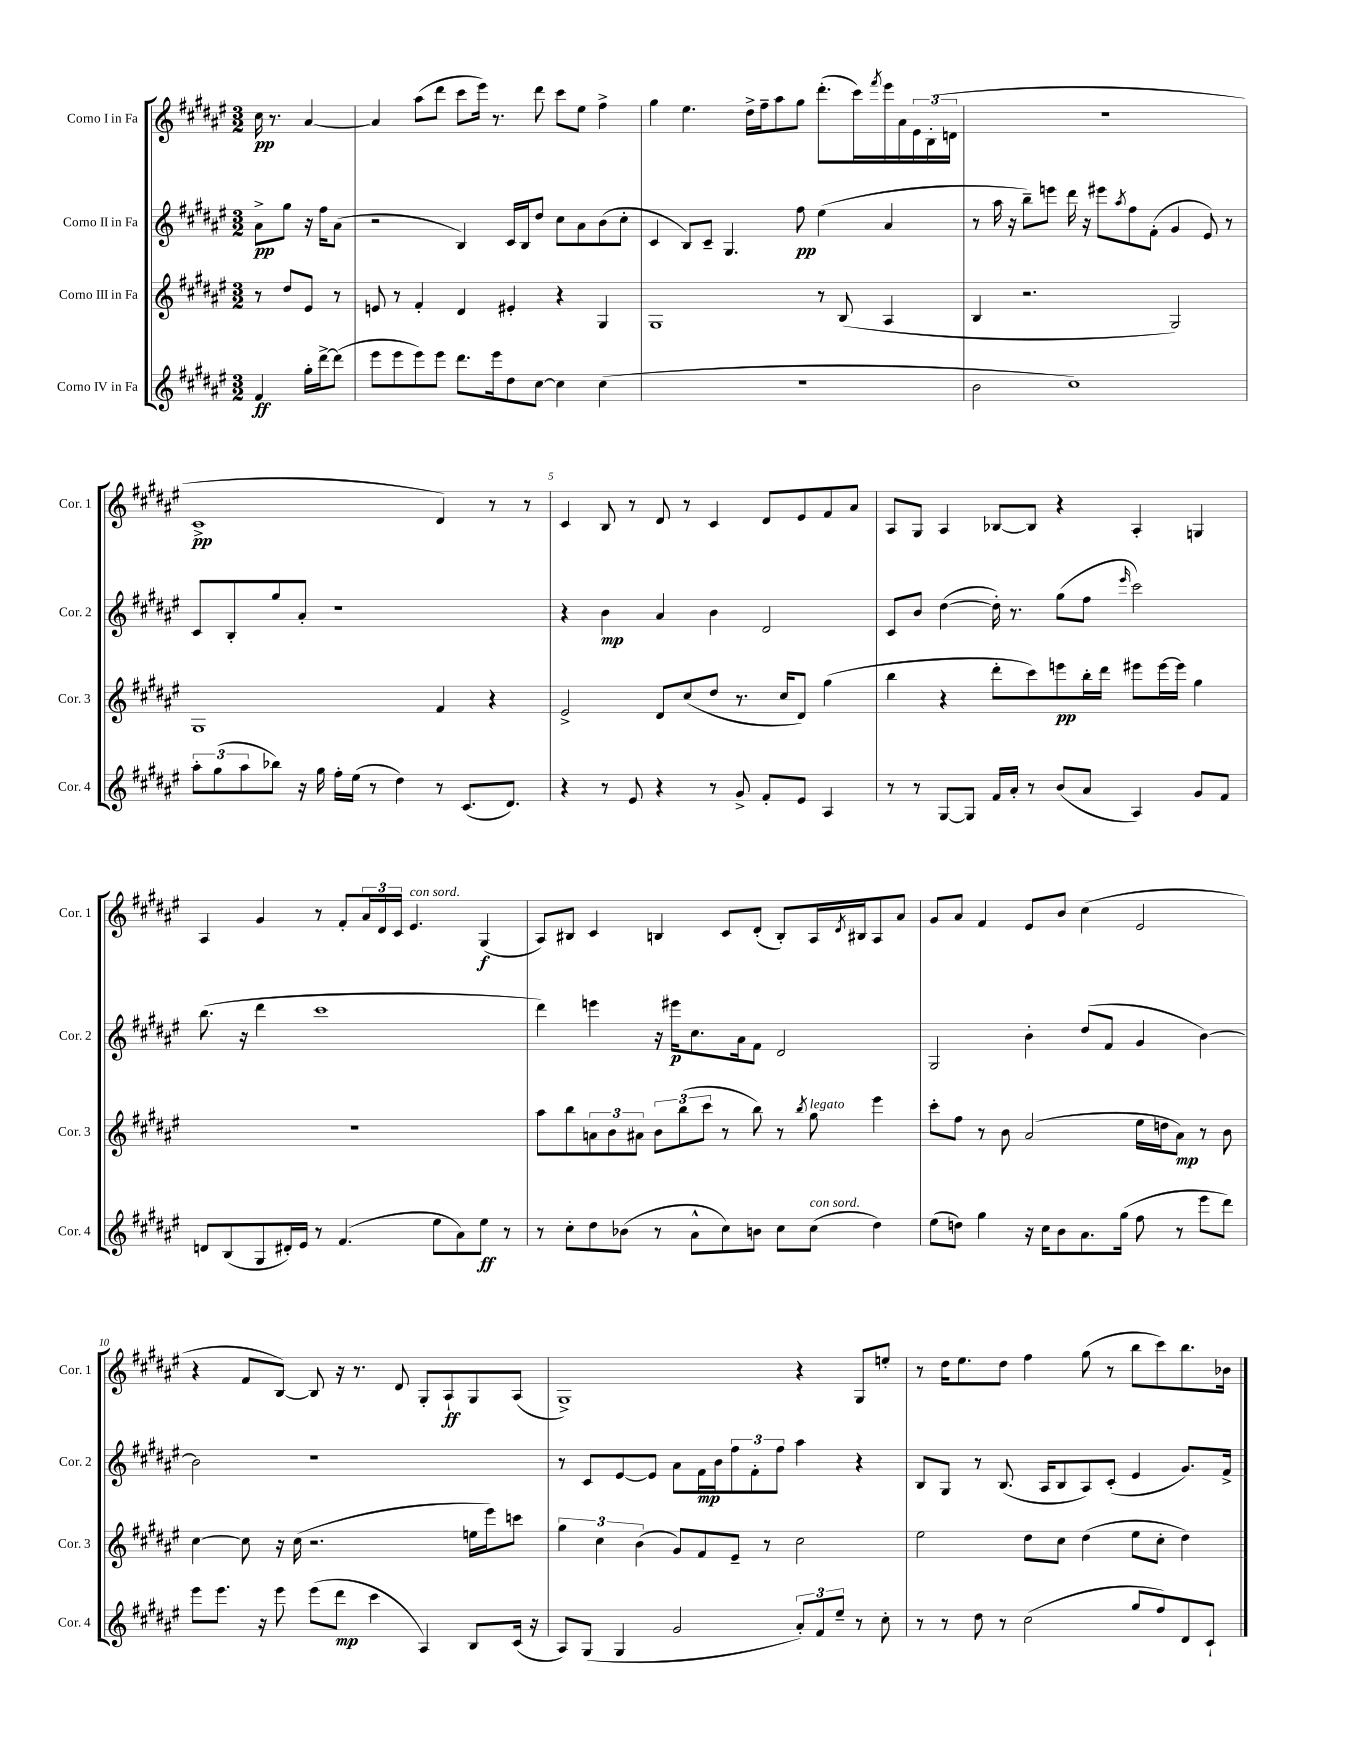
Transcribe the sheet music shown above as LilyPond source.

<<
\new StaffGroup <<
\new Staff = "s0" \with { instrumentName = "Corno I in Fa" shortInstrumentName = "Cor. 1" } {
    \clef treble \key fis \major \numericTimeSignature \time 3/2 \partial 2
    cis''16\pp r8. ais'4~ |
    ais'4 ais''8( dis'''8 cis'''8 eis'''16) r8. dis'''8 cis'''8 eis''8 fis''4-> |
    gis''4 eis''4. dis''16-> fis''16-- ais''8 gis''8 dis'''8.-.( cis'''16) \acciaccatura { fis'''8 } eis'''16 ais'16 \tuplet 3/2 { eis'16 b16-.( d'16 } |
    R1. |
    cis'1->\pp dis'4) r8 r8 |
    cis'4 b8 r8 dis'8 r8 cis'4 dis'8 eis'8 fis'8 ais'8 |
    ais8 gis8 ais4 bes8~ bes8 r4 ais4-. g4 |
    ais4 gis'4 r8 fis'8-. \tuplet 3/2 { ais'16 dis'16 cis'16 } eis'4.^\markup { \italic "con sord." } gis4\f( |
    ais8) bis8 cis'4 b4 cis'8 dis'8-.( b8-.) ais16 \acciaccatura { dis'8 } bis16 ais8 ais'8 |
    gis'8 ais'8 fis'4 eis'8 b'8 cis''4( eis'2 |
    r4 fis'8 b8~) b8 r16 r8. dis'8 gis8-. ais8-!\ff gis8 ais8( |
    gis1->) r4 gis8 e''8-. |
    r8 dis''16 eis''8. dis''8 fis''4 gis''8( r8 b''8 cis'''8) b''8. bes'16 \bar "|." |
}
\new Staff = "s1" \with { instrumentName = "Corno II in Fa" shortInstrumentName = "Cor. 2" } {
    \clef treble \key fis \major \numericTimeSignature \time 3/2 \partial 2
    ais'8->\pp gis''8 r16 fis''16 ais'8( |
    r2 b4) cis'16 b16 dis''8 cis''8 ais'8 b'8( cis''8-. |
    cis'4 b8) cis'8-- gis4. fis''8\pp eis''4( ais'4 |
    r8 ais''16 r16 b''8--) e'''8 dis'''16 r16 eis'''8 \acciaccatura { ais''8 } fis''8 fis'8-.( gis'4 eis'8) r8 |
    cis'8 b8-. gis''8 ais'8-. r1 |
    r4 b'4\mp ais'4 b'4 dis'2 |
    cis'8 b'8 dis''4~( dis''16-.) r8. gis''8( fis''8 \grace { eis'''16 } cis'''2) |
    b''8.( r16 dis'''4 cis'''1 |
    dis'''4) e'''4 r16 eis'''16\p cis''8. ais'16 fis'8 dis'2 |
    gis2 b'4-. dis''8( fis'8 gis'4 b'4~) |
    b'2 r1 |
    r8 cis'8 eis'8~ eis'8 ais'8 fis'16\mp b'16 \tuplet 3/2 { fis''8 fis'8-. fis''8 } ais''4 r4 |
    b8 gis8 r8 b8.( ais16 b8 ais8) cis'8-.( eis'4 gis'8.) fis'16-> \bar "|." |
}
\new Staff = "s2" \with { instrumentName = "Corno III in Fa" shortInstrumentName = "Cor. 3" } {
    \clef treble \key fis \major \numericTimeSignature \time 3/2 \partial 2
    r8 dis''8 eis'8 r8 |
    e'8 r8 fis'4-. dis'4 eis'4-. r4 gis4 |
    gis1 r8 b8( ais4 |
    b4 r2. gis2) |
    gis1 fis'4 r4 |
    eis'2-> dis'8 cis''8( dis''8 r8. cis''16 dis'8) gis''4( |
    b''4 r4 dis'''8-. cis'''8) e'''8\pp b''16-. dis'''16 eis'''8 eis'''16~ eis'''16 gis''4 |
    R1. |
    ais''8 b''8 \tuplet 3/2 { a'8 b'8 ais'8 } \tuplet 3/2 { b'8 b''8( cis'''8 } r8 b''8) r8 \acciaccatura { b''8 } gis''8^\markup { \italic "legato" } eis'''4 |
    cis'''8-. fis''8 r8 b'8 ais'2( eis''16 d''16 ais'8\mp) r8 b'8 |
    cis''4~ cis''8 r16 cis''16( r2. e''16 eis'''16) c'''8 |
    \tuplet 3/2 { gis''4 cis''4 b'4( } gis'8) fis'8 eis'8-- r8 cis''2 |
    eis''2 dis''8 cis''8 dis''4( eis''8 cis''8-. dis''4) \bar "|." |
}
\new Staff = "s3" \with { instrumentName = "Corno IV in Fa" shortInstrumentName = "Cor. 4" } {
    \clef treble \key fis \major \numericTimeSignature \time 3/2 \partial 2
    fis'4\ff gis''16-. dis'''16~-> dis'''8( |
    eis'''8 eis'''8 eis'''8) eis'''8 dis'''8. eis'''16 dis''8 cis''8~ cis''4 cis''4( |
    R1. |
    b'2 cis''1) |
    \tuplet 3/2 { ais''8-. gis''8( ais''8 } bes''8) r16 gis''16 fis''16-. eis''16( r8 dis''4) r8 cis'8.( dis'8.) |
    r4 r8 eis'8 r4 r8 gis'8-> fis'8-. eis'8 ais4 |
    r8 r8 gis8~ gis8 fis'16 ais'16-. r8 b'8( ais'8 ais4) gis'8 fis'8 |
    d'8 b8( gis8 dis'16-.) eis'16 r8 fis'4.( eis''8 ais'8) eis''8\ff r8 |
    r8 cis''8-. dis''8 bes'8( r8 ais'8-^ cis''8) b'8 cis''8 cis''8^\markup { \italic "con sord." }( dis''4) |
    eis''8( d''8) gis''4 r16 cis''16 b'8 ais'8. gis''16( fis''8 r8 eis'''8 dis'''8) |
    eis'''8 eis'''8. r16 eis'''8 eis'''8( dis'''8\mp cis'''4 ais4) b8 cis'16( r16 |
    ais8) gis8( gis4 gis'2 \tuplet 3/2 { ais'8-.) fis'8 eis''8-- } r8 cis''8-. |
    r8 r8 dis''8 r8 cis''2( gis''8 fis''8) dis'8 cis'8-! \bar "|." |
}
>>
>>
\layout { \context { \Score \override BarNumber.break-visibility = ##(#f #t #t) barNumberVisibility = #(every-nth-bar-number-visible 5) } }
